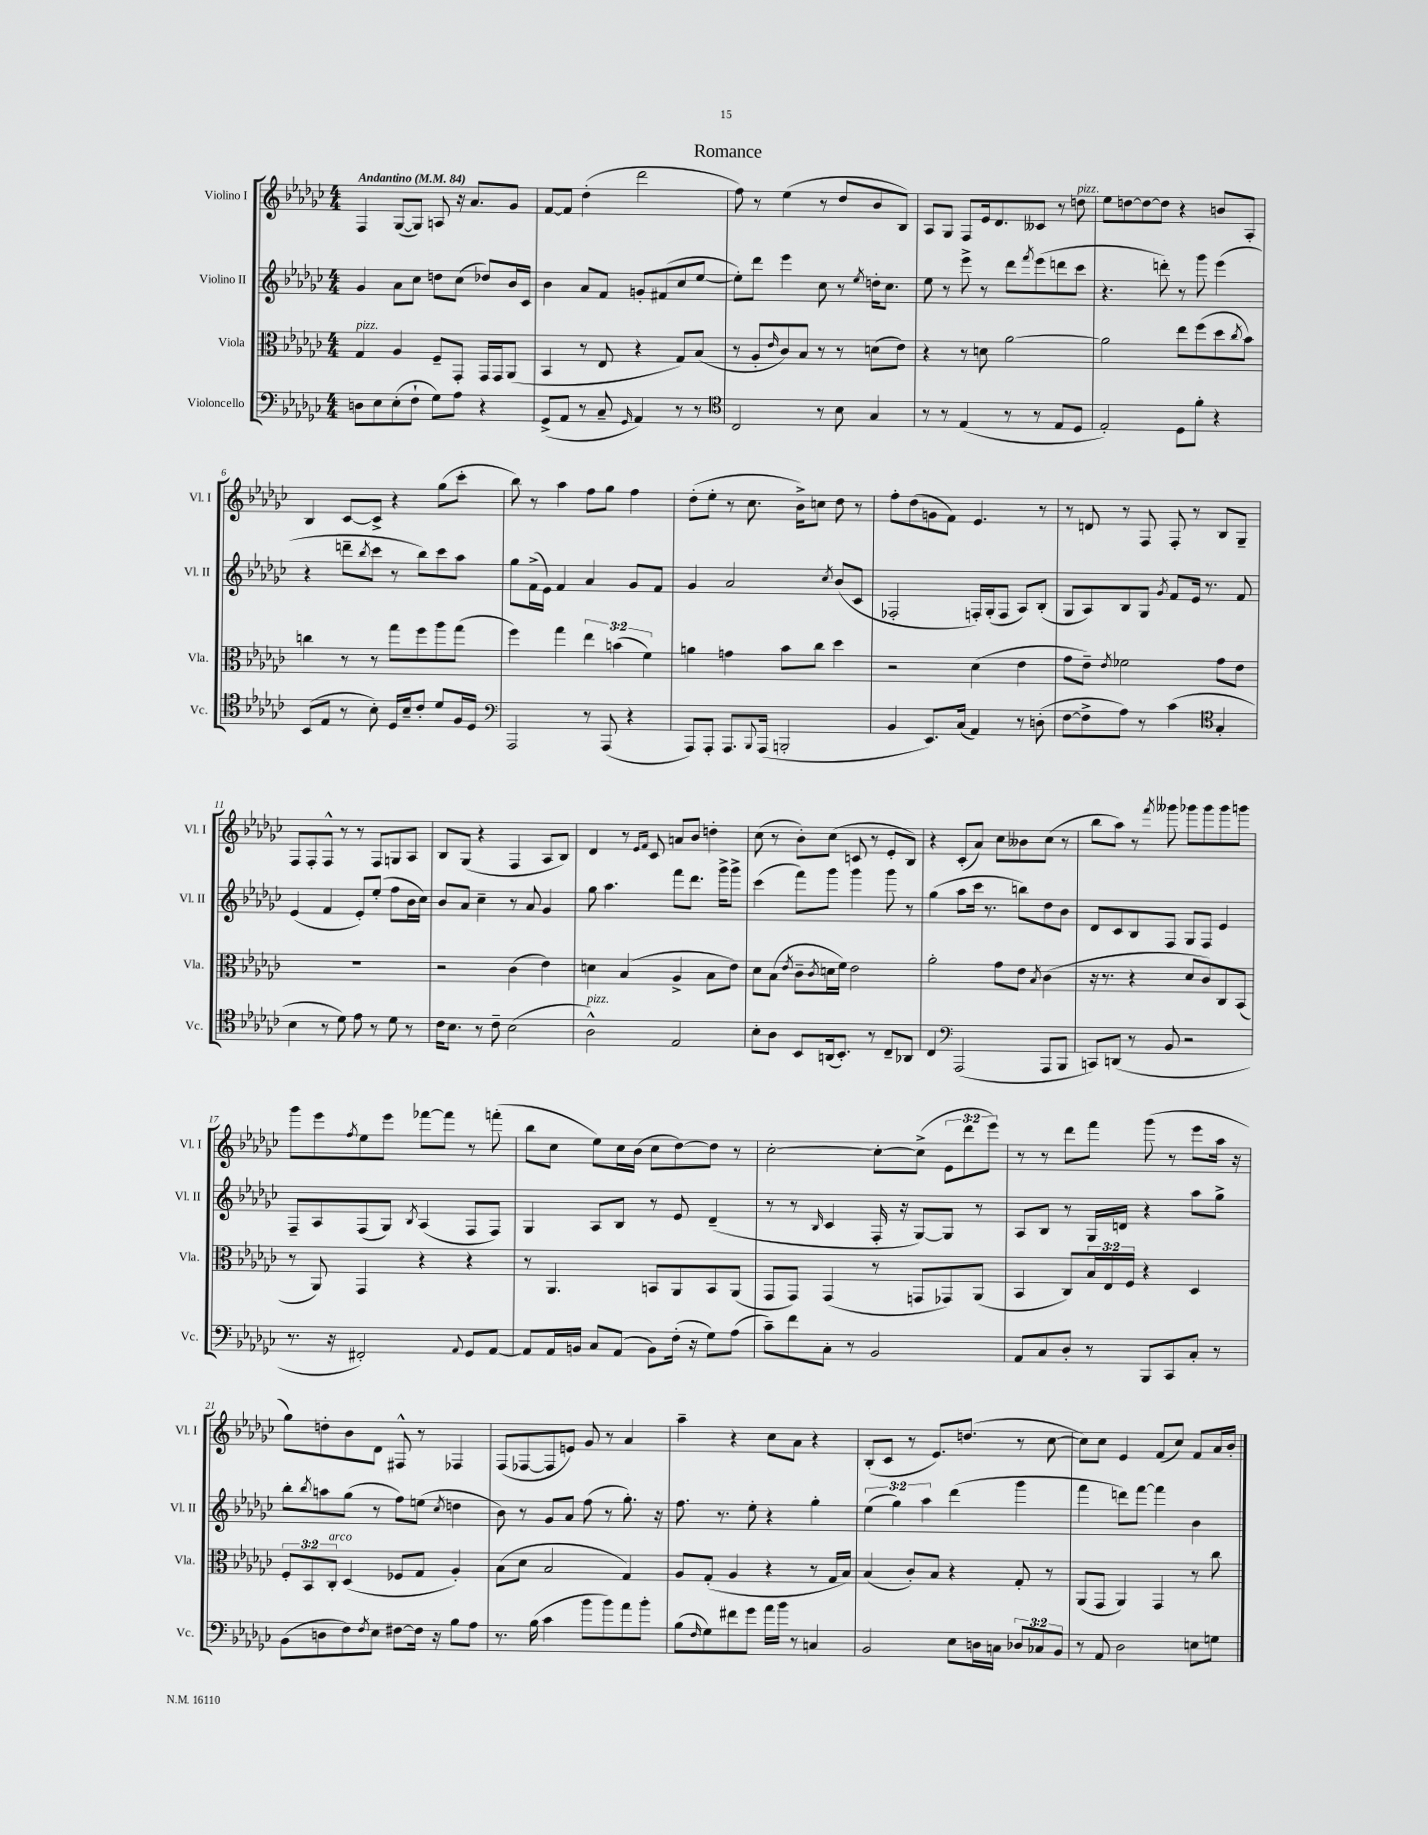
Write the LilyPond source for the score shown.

\header { title = "Romance" }
<<
\new StaffGroup <<
\new Staff = "s0" \with { instrumentName = "Violino I" shortInstrumentName = "Vl. I" } {
    \clef treble \key ges \major \numericTimeSignature \time 4/4 \override Staff.TupletNumber.text = #tuplet-number::calc-fraction-text \tempo "Andantino" 4 = 84
    f4 ges8~( ges8) a8 r16 aes'8. ges'8 |
    f'8~ f'8 des''4-.( des'''2 |
    f''8) r8 ees''4( r8 des''8 bes'8 bes8) |
    aes8 ges8 f8 ees'16 des'8. ceses'8 r8 d''8^\markup { \italic "pizz." } |
    ees''8 d''8~ d''8~ d''8 r4 b'8 aes8-. |
    bes4 ces'8~ ces'8-> r4 ges''8( ces'''8-. |
    bes''8) r8 aes''4 f''8 ges''8 f''4 |
    des''8-.( ees''8-. r8 ces''8. bes'16->) c''8 des''8 r8 |
    f''8-. des''8( g'8 f'8) ees'4. r8 |
    r8 d'8 r8 f8 f8-. r8 bes8 ges8-- |
    f8 f8-. f8-^ r8 r8 f8 g8 aes8 |
    bes8 ges8( r4 f4 aes8 bes8) |
    des'4 r8 \grace { ees'16 f'16 } ces'8 a'8 bes'8 d''4-. |
    ces''8( r8 bes'8-.) ces''8( c'8 r8 ees'8-. bes8) |
    r4 ces'8-.( aes'8) ces''8 beses'8 ces''8( r8 |
    bes''8 aes''8) r8 \acciaccatura { f'''8 } geses'''8 ges'''8 ges'''8 ges'''8 g'''8 |
    ges'''8 ees'''8 \acciaccatura { f''8 } ees''8 ees'''8 fes'''8~ fes'''8 r8 f'''8-.( |
    bes''8 ces''8 ees''8) ces''16 bes'16( ces''8 des''8~) des''8 r8 |
    ces''2~-. ces''8~-. ces''8->( \tuplet 3/2 { ees'8 des'''8 ees'''8) } |
    r8 r8 des'''8 f'''8 ges'''8( r8 ees'''8 aes''16 r16 |
    ges''8) d''8-. bes'8 des'8 fis8-^ r8 fes4 |
    f8( fes8~ fes8 e'8) ges'8 r8 aes'4 |
    aes''4-- r4 ces''8 aes'8 r4 |
    bes8-.( ces'8 r8 ees'8.) d''8.( r8 ces''8~ |
    ces''8) ces''8 ees'4 f'8( ces''8) f'8 aes'16 bes'16-. \bar "|." |
}
\new Staff = "s1" \with { instrumentName = "Violino II" shortInstrumentName = "Vl. II" } {
    \clef treble \key ges \major \numericTimeSignature \time 4/4 \override Staff.TupletNumber.text = #tuplet-number::calc-fraction-text
    ges'4 aes'8 ces''8 d''8 ces''8( des''8) bes'16 ces'16 |
    bes'4 aes'8 f'8 g'8-. fis'8( ces''8 ees''8~ |
    ees''8-.) des'''8 ees'''4 ces''8 r8 \acciaccatura { ees''8 } d''16-. ces''8. |
    ees''8 r8 ees'''8-> r8 des'''8 \acciaccatura { f'''8 } ees'''8( d'''8 ces'''8 |
    r4. d'''8-.) r8 ges'''8 ees'''4( |
    r4 d'''8-- \acciaccatura { bes''8 } ces'''8 r8 bes''8) ces'''8 aes''8 |
    ges''8 f'16->( ees'16) f'4 aes'4 ges'8 f'8 |
    ges'4 aes'2 \acciaccatura { ces''8 } bes'8( ces'8 |
    fes2-. f16-.) ges16-.( f8 aes8) bes8-.( |
    ges8 aes8) bes8 ges8 \acciaccatura { ges'8 } f'8 ees'16 r8. f'8 |
    ees'4( f'4 ees'8-.) ees''8-.( f''8 bes'16 ces''16) |
    bes'8 aes'8 ces''4-- r8 aes'8 ges'4 |
    ges''8 aes''4. f'''8 des'''8. ges'''16-> ges'''8-> |
    ces'''4( f'''8) ges'''8 ges'''4 ges'''8 r8 |
    ges''4( aes''8 ces'''16 r8. b''8) des''8 bes'8 |
    des'8 ces'8 bes8 f8 ges8 f8 ees'4 |
    f8-- aes8 f8( ges8) \acciaccatura { bes8 } aes4( f8 f8) |
    ges4 aes8 bes8 r8 ees'8 des'4--( |
    r8 r8 \grace { bes16 } ces'4 f16-. r16 ges8~) ges8 r8 |
    aes8 bes8 r8 ges16 d'16 r4 aes''8 ges''8-> |
    bes''8-. \acciaccatura { bes''8 } a''8 ges''8( r8 f''8) e''8( \acciaccatura { ces''8 } d''4 |
    bes'8) r8 ges'8 aes'8 f''8( r8 ges''8.-.) r16 |
    f''8. r8. ees''8-. r4 ges''4-. |
    \tuplet 3/2 { ees''4( ges''4) aes''4 } des'''4( ges'''4 |
    f'''4 d'''8) f'''8~ f'''4 bes'4 \bar "|." |
}
\new Staff = "s2" \with { instrumentName = "Viola" shortInstrumentName = "Vla." } {
    \clef alto \key ges \major \numericTimeSignature \time 4/4 \override Staff.TupletNumber.text = #tuplet-number::calc-fraction-text
    ges4^\markup { \italic "pizz." } aes4 f8-- ges,8-. ges,16 ges,16 aes,8( |
    bes,4 r8 ees8 r4 ges8) bes8( |
    r8 aes8-. \grace { ees'16 } ces'8) bes8 r8 r8 d'8( ees'8) |
    r4 r8 d'8 aes'2~ |
    aes'2 ees''8 f''8( des''8 \acciaccatura { ces''8 } bes'8) |
    c''4 r8 r8 ges''8 f''8 aes''8 ges''8( |
    f''4) ges''4 \tuplet 3/2 { ees''4 b'4( f'4) } |
    a'4 g'4 bes'8 ces''8 des''4 |
    r2 des'4( ees'4 |
    ges'8 ees'8--) \acciaccatura { ees'8 } fes'2 ges'8 ees'8 |
    R1 |
    r2 ces'4( ees'4) |
    d'4 bes4( aes4-> bes8 ees'8) |
    des'8 bes8( \acciaccatura { ees'8 } ces'8-- \acciaccatura { ces'8 } d'16 f'16) ees'2 |
    aes'2-. ges'8 ees'8 \acciaccatura { bes8 } ces'4( |
    r16 r8. r4 des'8 ces'8) ces8 bes,8( |
    r8 aes,8) ges,4 r4 r4 |
    r8 aes,4. b,8 aes,8 b,8 aes,8( |
    ges,8 ges,8) ges,4( r8 g,8 ges,8) aes,8( |
    bes,4 ces8) \tuplet 3/2 { bes16 ees16 f16 } r4 des4 |
    \tuplet 3/2 { f8-. bes,8 ces8-.^\markup { \italic "arco" } } des4( fes8 ges8 aes4-.) |
    bes8( des'8 bes2 ges4) |
    aes8 ges8-.( aes4 r4 r8 ges16 bes16) |
    bes4( ces'8-.) bes8 r4 ges8-. r8 |
    aes,8( ges,8 aes,4) ges,4 r8 ces''8 \bar "|." |
}
\new Staff = "s3" \with { instrumentName = "Violoncello" shortInstrumentName = "Vc." } {
    \clef bass \key ges \major \numericTimeSignature \time 4/4 \override Staff.TupletNumber.text = #tuplet-number::calc-fraction-text
    d8 ees8 ees8-.( f8-! ges8) aes8 r4 |
    ges,8->( aes,8 r8 ces8-- \grace { ges,16 } aes,4) r8 r8 |
    \clef tenor ces2 r8 bes8 ges4 |
    r8 r8 ees4( r8 r8 ees8 des8 |
    ees2-.) des8 f'8-. r4 |
    bes,8( ees8 r8 bes8-.) des16 bes16-- ces'8-. des'8 f16 des16 |
    \clef bass aes,,2 r8 aes,,8( r4 |
    aes,,8) aes,,8-. aes,,8. \appoggiatura { bes,,8 } aes,,16( b,,2-. |
    bes,4 ees,8.) ces16( aes,4) r8 d8-.( |
    f8~ f8-> aes8) r8 ces'4( \clef tenor ges4-. |
    bes4 r8 des'8) ees'8 r8 des'8 r8 |
    ces'16 bes8. r8 ces'8-- bes2( |
    aes2-^^\markup { \italic "pizz." }) ees2 |
    bes8-. aes8 bes,8 a,16( bes,8.-.) r8 ces8-- aes,8 |
    ces4 \clef bass aes,,2( aes,,8 bes,,8 |
    c,8) d,8( r8 bes,8 r2 |
    r8. r16 fis,2-.) \appoggiatura { aes,8 } ges,8 aes,8~ |
    aes,8 aes,16 b,16 ces8 aes,8( b,8) f16-.( r16 ges8) aes8( |
    ces'8--) f'8 ces8-. r8 bes,2 |
    aes,8 ces8 des8-. r8 bes,,8 ces,8 ces8-. r8 |
    bes,8( d8 f8) \acciaccatura { f8 } ees8 fis8~ fis16 r16 bes8 aes8 |
    r8. bes16( ces'4 bes'8 bes'8) aes'8 bes'8-. |
    bes8( \grace { f16 } ges8) fis'8 ges'8 aes'16 bes'16 r8 c4 |
    bes,2 ees8 d16 c16 \tuplet 3/2 { des8 ces8 bes,8 } |
    r8 aes,8 des2 e8 g8 \bar "|." |
}
>>
>>
